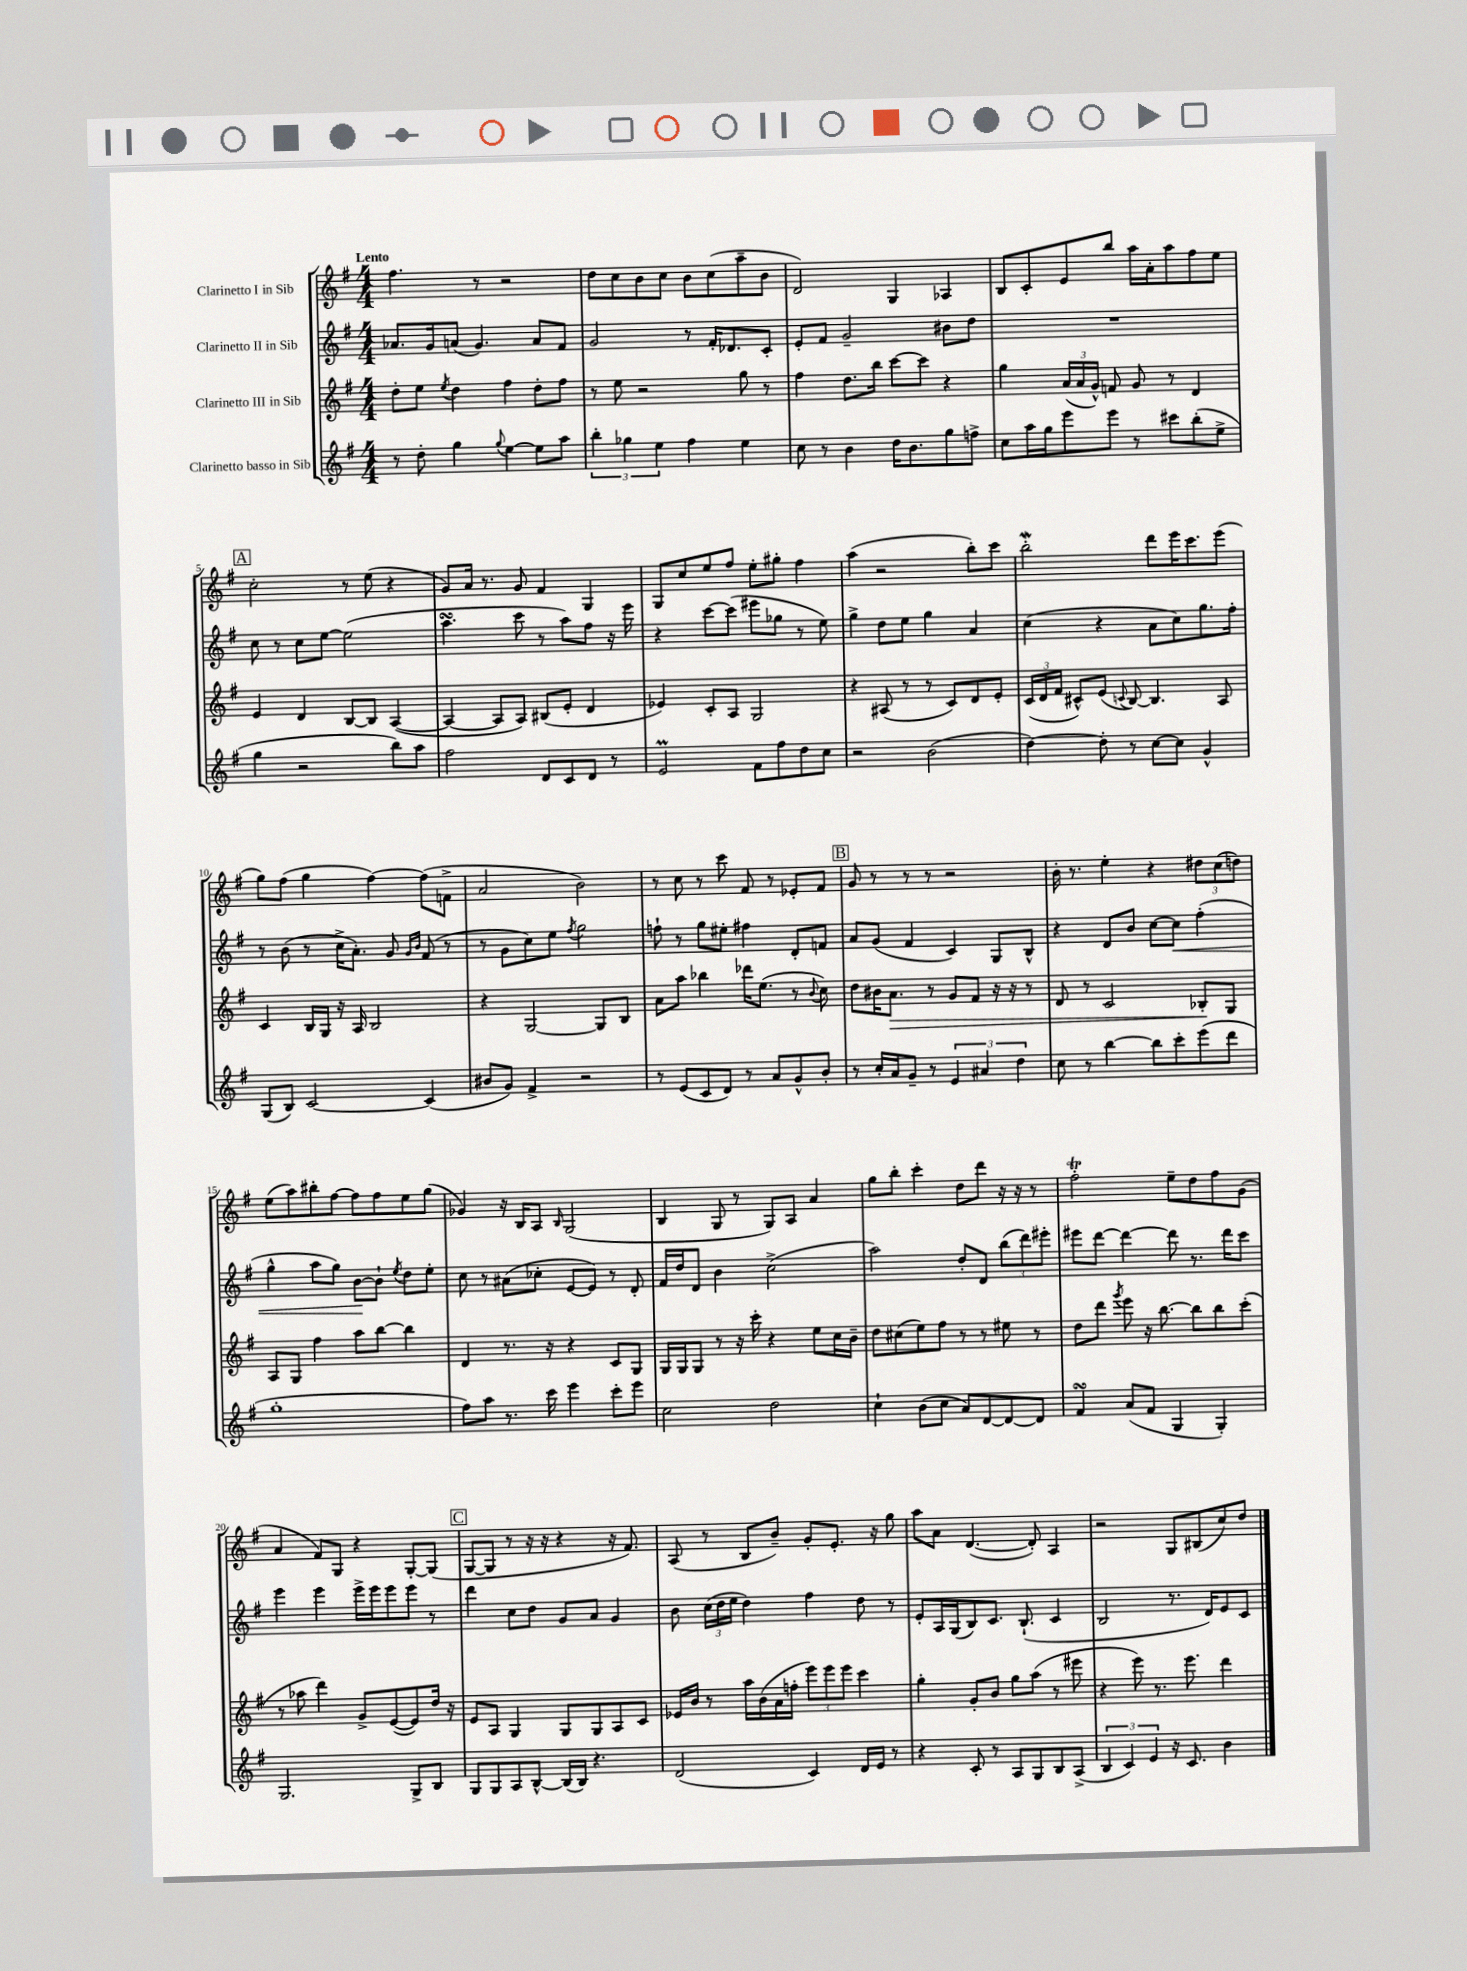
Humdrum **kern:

**kern	**kern	**dynam	**kern	**dynam	**kern
*part4	*part3	*part3	*part2	*part2	*part1
*staff4	*staff3	*staff3	*staff2	*staff2	*staff1
*I"Clarinetto basso in Sib	*I"Clarinetto III in Sib	*	*I"Clarinetto II in Sib	*	*I"Clarinetto I in Sib
*clefG2	*clefG2	*	*clefG2	*	*clefG2
*k[f#]	*k[f#]	*	*k[f#]	*	*k[f#]
*M4/4	*M4/4	*	*M4/4	*	*M4/4
=1	=1	=1	=1	=1	=1
!	!	!	!	!	!LO:TX:a:B:t=Lento
8r	8dd'\L	.	8.a-X/L	.	4.ff#\
8dd'\	8ee\J	.	.	.	.
.	.	.	16g/k	.	.
.	8qee/	.	.	.	.
4gg\	4dd\	.	(8an/J	.	.
.	.	.	4.g/)	.	8r
8qqgg/	.	.	.	.	.
[4ee\	4ff#\	.	.	.	2r
8ee\L]	8dd'\L	.	8a/L	.	.
8aa\J	8ff#\J	.	8f#/J	.	.
=2	=2	=2	=2	=2	=2
6bb'\	8r	.	2g/	.	8dd\L
.	8ee\	.	.	.	8cc\
6gg-X\	.	.	.	.	.
.	2r	.	.	.	8b\
6ee\	.	.	.	.	.
.	.	.	.	.	8cc\J
4ff#\	.	.	8r	.	8b\L
.	.	.	16f#'/KL	.	(8cc\
.	.	.	8.d-X/	.	.
4ee\	8gg\	.	.	.	8aa~\
.	8r	.	8c'/J	.	8b\J
=3	=3	=3	=3	=3	=3
8cc\	4ff#\	.	8e'/L	.	2d/)
8r	.	.	8f#/J	.	.
4b\	8.dd\L	.	2g~/	.	.
.	16bb\Jk	.	.	.	.
16dd\KL	[8ccc\L	.	.	.	4G/
8.b\	.	.	.	.	.
.	8ccc\J]	.	.	.	.
8gg\	4r	.	8b#X\L	.	4A-X/
8ffn^\J	.	.	8dd\J	.	.
=4	=4	=4	=4	=4	=4
8cc\L	4gg\	.	1r	.	8B/L
16aa\L	.	.	.	.	8c'/
16gg\J	.	.	.	.	.
8eee\	(24a/LL	.	.	.	8e/
.	24a/	.	.	.	.
.	24g^^/JJ)	.	.	.	.
8eee\J	8fn/	.	.	.	8bb/J
8r	8g/	.	.	.	16aa\LL
.	.	.	.	.	16a'\J
8ccc#X\L	8r	.	.	.	8aa\
(8bb'\	4d/	.	.	.	8ff#\
8ee^\J	.	.	.	.	8ee\J
!!LO:LB:g=z
!!LO:REH:place=s1:t=A
=5	=5	=5	=5	=5	=5
4gg\	4e/	.	8cc\	.	2cc'\
.	.	.	8r	.	.
2r	4d/	.	8cc\L	.	.
.	.	.	[8ee\J	.	.
.	[8B/L	.	(2ee\]	.	8r
.	8B/J]	.	.	.	(8ee\
8bb\L)	([4A/	.	.	.	4r
8aa\J	.	.	.	.	.
=6	=6	=6	=6	=6	=6
2ff#\	4A/_	.	4.aasSSS\	.	8g/L)
.	.	.	.	.	16a/Jk
.	.	.	.	.	8.r
.	8A/L]	.	.	.	.
.	8A/J)	.	8ccc\	.	8g/
8d/L	(8B#X/L	.	8r	.	4f#/
8c/	8e'/J	.	8aa\L)	.	.
8d/J	4d/	.	8ff#\J	.	4G/
8r	.	.	16r	.	.
.	.	.	16eee\	.	.
=7	=7	=7	=7	=7	=7
2eM/	4e-X/)	.	4r	.	8G/L
.	.	.	.	.	8cc/
.	8c'/L	.	[8ccc\L	.	8ee/
.	8A/J	.	(8ccc\J]	.	8ff#/J
8f#\L	2G/	.	8eee#X\L	.	8ee'\L
8ff#\	.	.	8gg-X\J	.	8gg#X'\J
8dd\	.	.	8r	.	4ff#\
8cc\J	.	.	8ee\)	.	.
=8	=8	=8	=8	=8	=8
2r	4r	.	4gg^\	.	(4aa\
.	(8A#X/	.	8dd\L	.	2r
.	8r	.	8ee\J	.	.
(2b\	8r	.	4gg\	.	.
.	8c/L)	.	.	.	.
.	8d/	.	4a/	.	8bb'\L)
.	8e'/J	.	.	.	8ccc\J
=9	=9	=9	=9	=9	=9
[4dd\)	(24c/LL	.	(4cc\	.	2bbW'\
.	24d/	.	.	.	.
.	24f#/JJ	.	.	.	.
.	8c#X^^/L)	.	.	.	.
8dd'\]	(8e/J	.	4r	.	.
.	8qqcn/	.	.	.	.
8r	[8B/)	.	.	.	.
[8cc\L	4.B/]	.	8a\L	.	8ddd\L
8cc\J]	.	.	8cc\)	.	16eee\K
.	.	.	.	.	8.ccc\
4g^^/	.	.	8.gg\	.	.
.	8A/	.	.	.	(8eee\J
.	.	.	16ff#'\Jk	.	.
!!LO:LB:g=z
=10	=10	=10	=10	=10	=10
(8G/L	4c/	.	8r	.	8gg\L)
8B/J)	.	.	(8b\	.	(8ff#\J
[2c/	16B/LL	.	8r	.	4gg\
.	16G/JJ	.	.	.	.
.	16r	.	16cc^\KL	.	.
.	16A/	.	8.a'\J)	.	.
.	2B/	.	.	.	[4ff#\)
.	.	.	8g/	.	.
.	.	.	16qqg/LL	.	.
.	.	.	16qqb/JJ	.	.
(4c/]	.	.	(8f#/	.	(8ff#\L]
.	.	.	8r	.	8fn^\J
=11	=11	=11	=11	=11	=11
8b#X/L	4r	.	8r	.	2a/
8g/J)	.	.	8g\L	.	.
4f#^/	[2G/	.	8cc\)	.	.
.	.	.	8ee\J	.	.
.	.	.	8qff#/	.	.
2r	.	.	2gg\	.	2b\)
.	8G/L]	.	.	.	.
.	8B/J	.	.	.	.
=12	=12	=12	=12	=12	=12
8r	8a\L	.	8ffn`\	.	8r
(8e/L	8aa\J	.	8r	.	8cc\
8c/	4bb-X\	.	8gg\L	.	8r
8d/J)	.	.	8ee#X'\J	.	8ccc\
8r	16ddd-X\KL	.	4ff#X\	.	8f#/
.	(8.ee\J	.	.	.	.
8a/L	.	.	.	.	8r
8g^^/	8r	.	8d'/L	.	8e-X'/L
.	8qqb/	.	.	.	.
8b'/J	8cc\)	.	8fn/J	.	8f#/J
!!LO:REH:place=s1:t=B
=13	=13	=13	=13	=13	=13
8r	8dd\L	.	8a/L	.	8g/
16cc'/LL	16b#X\K	.	(8g/J	.	8r
!	!	!LO:HP:b	!	!	!
16a/J	8.a\J	>	.	.	.
8g~/J	.	.	4f#/	.	8r
8r	8r	.	.	.	8r
6e/	8g/L	.	4c/)	.	2r
.	8f#/J	.	.	.	.
6a#X/	.	.	.	.	.
.	16r	.	8G/L	.	.
.	16r	.	.	.	.
6dd\	.	.	.	.	.
.	8r	.	8B^^/J	.	.
=14	=14	=14	=14	=14	=14
8cc\	8d/	.	4r	.	16b'\
.	.	.	.	.	8.r
8r	8r	.	.	.	.
[4bb\	2c/	.	8d/L	.	4ee'\
.	.	.	8b/J	.	.
8bb\L]	.	.	[8cc\L	.	4r
!	!	!	!	!LO:HP:b	!
8ccc'\	.	.	8cc\J]	<	.
(8eee\	8B-X'/L	.	(4ff#'\	.	12dd#X\L
.	.	.	.	.	(12cc\
8ddd\J	8G/J	]	.	.	.
.	.	.	.	.	12ddn\J)
!!LO:LB:g=z
=15	=15	=15	=15	=15	=15
1gg'	8A/L	.	4gg^^\	.	(8ee\L
.	8G/J	.	.	.	8aa\)
.	4ff#\	.	8aa\L	.	8bb#X'\
.	.	.	8gg\J)	.	[8ff#\J
.	8aa\L	.	[8b\L	.	8ff#\L]
.	[8bb\J	.	8b`\J]	[	8ff#\
.	.	.	8qee/	.	.
.	4bb\]	.	8dd\L	.	8ee\
.	.	.	8ee'\J	.	(8gg\J
=16	=16	=16	=16	=16	=16
8ff#\L)	4d/	.	8cc\	.	4g-X/)
8aa\J	.	.	8r	.	.
8.r	8.r	.	(8a#X\L	.	16r
.	.	.	.	.	16B/KL
.	.	.	8cc-X'\J	.	8A/J
16ccc\	16r	.	.	.	.
.	.	.	.	.	16qqB/
4eee\	4r	.	[8e/L	.	(2G/
.	.	.	8e/J])	.	.
8ccc'\L	8c/L	.	8r	.	.
8eee\J	8G/J	.	8d'/	.	.
=17	=17	=17	=17	=17	=17
2cc\	16G/LL	.	16f#/LL	.	4B/
.	16G/J	.	16dd/J	.	.
.	8G/J	.	8d/J	.	.
.	8r	.	4b\	.	8G/
.	16r	.	.	.	8r
.	16ccc'\	.	.	.	.
2dd\	4r	.	(2cc^\	.	8G/L)
.	.	.	.	.	8A/J
.	8ee\L	.	.	.	4a/
.	16cc\L	.	.	.	.
.	16b~\JJ	.	.	.	.
=18	=18	=18	=18	=18	=18
4cc`\	8dd\L	.	2aa\)	.	8gg\L
.	(8cc#X\	.	.	.	8bb'\J
(8b\L	8ee\)	.	.	.	4ccc'\
8cc\J	8ff#\J	.	.	.	.
8a/L)	8r	.	8dd'/L	.	8dd\L
[8d/	8r	.	8d/J	.	8ddd\J
8d/_	8ee#X\	.	(12bb\L	.	16r
.	.	.	.	.	16r
.	.	.	12ddd\)	.	.
8d/J]	8r	.	.	.	8r
.	.	.	12eee#X'\J	.	.
=19	=19	=19	=19	=19	=19
4f#sSsS/	8dd\L	.	8eee#X\L	.	2ff#t'\
.	8ddd\J	.	[8ddd\J	.	.
.	8qggg/	.	.	.	.
(8a/L	8eee\	.	4ddd\_	.	.
8f#/J	16r	.	.	.	.
.	[8.bb\	.	.	.	.
4G/	.	.	8ddd\]	.	8ee~\L
.	8bb\L]	.	8.r	.	8dd\
4G'/)	8bb\	.	.	.	8ff#\
.	.	.	16ddd\KL	.	.
.	(8ccc'\J	.	8ccc\J	.	(8g\J
!!LO:LB:g=z
=20	=20	=20	=20	=20	=20
2.G/	8r	.	4eee\	.	4a/
.	8aa-X\	.	.	.	.
.	4ddd\)	.	4eee\	.	8f#/L)
.	.	.	.	.	8G/J
.	8g^/L	.	16eee^\LL	.	4r
.	.	.	16eee\J	.	.
.	([8e/	.	8eee\	.	.
8G^/L	8e/])	.	8eee\J	.	[8G'/L
8B/J	16dd/Jk	.	8r	.	(8G/J]
.	16r	.	.	.	.
!!LO:REH:place=s1:t=C
=21	=21	=21	=21	=21	=21
8G/L	8e/L	.	4ddd\	.	[8G/L
8G/	8A/J	.	.	.	8G/J]
8A/	4G/	.	8cc\L	.	8r
[8B^^/J	.	.	8dd\J	.	16r
.	.	.	.	.	16r
(16B/LL]	8G/L	.	8g/L	.	4r
16B/JJ)	.	.	.	.	.
4.r	8G/	.	8a/J	.	.
.	8A/	.	4g/	.	16r
.	.	.	.	.	8.f#/)
.	8c/J	.	.	.	.
=22	=22	=22	=22	=22	=22
(2d/	16e-X/LL	.	8b\	.	(8A/
.	16b/JJ	.	.	.	.
.	8r	.	(24cc\LL	.	8r
.	.	.	24dd\	.	.
.	.	.	24ee\JJ	.	.
.	16aa\LL	.	4dd\)	.	8B/L
.	(16b\	.	.	.	.
.	16a\	.	.	.	8b~/J)
.	16ffn'\JJ	.	.	.	.
4c/)	12eee\L)	.	4ff#\	.	8g'/L
.	12eee\	.	.	.	.
.	.	.	.	.	8.e'/J
.	12eee\J	.	.	.	.
16d/LL	4ccc\	.	8dd\	.	.
16e/JJ	.	.	.	.	16r
8r	.	.	8r	.	8gg\
=23	=23	=23	=23	=23	=23
4r	4gg'\	.	8e'/L	.	8aa\L
.	.	.	16A/L	.	8a\J
.	.	.	(16G/J	.	.
8c'/	8g'/L	.	8B/)	.	([4.d/
8r	8b/J	.	8.c/J	.	.
8A/L	8gg\L	.	.	.	.
.	.	.	(8.B`/	.	.
8G/	(8aa\J	.	.	.	8d'/])
8B/	8r	.	4c/	.	4A/
(8A^/J	8eee#X\	.	.	.	.
=24	=24	=24	=24	=24	=24
6B/	4r	.	2B/	.	2r
6c/)	.	.	.	.	.
.	8eee\)	.	.	.	.
6e/	.	.	.	.	.
.	8.r	.	.	.	.
16r	.	.	8.r	.	8G/L
8.c/	8.eee\	.	.	.	.
.	.	.	.	.	(8B#X/
.	.	.	16d/KL)	.	.
4b\	4ddd\	.	8e/	.	8cc/)
.	.	.	8c/J	.	8dd/J
==	==	==	==	==	==
*-	*-	*-	*-	*-	*-
